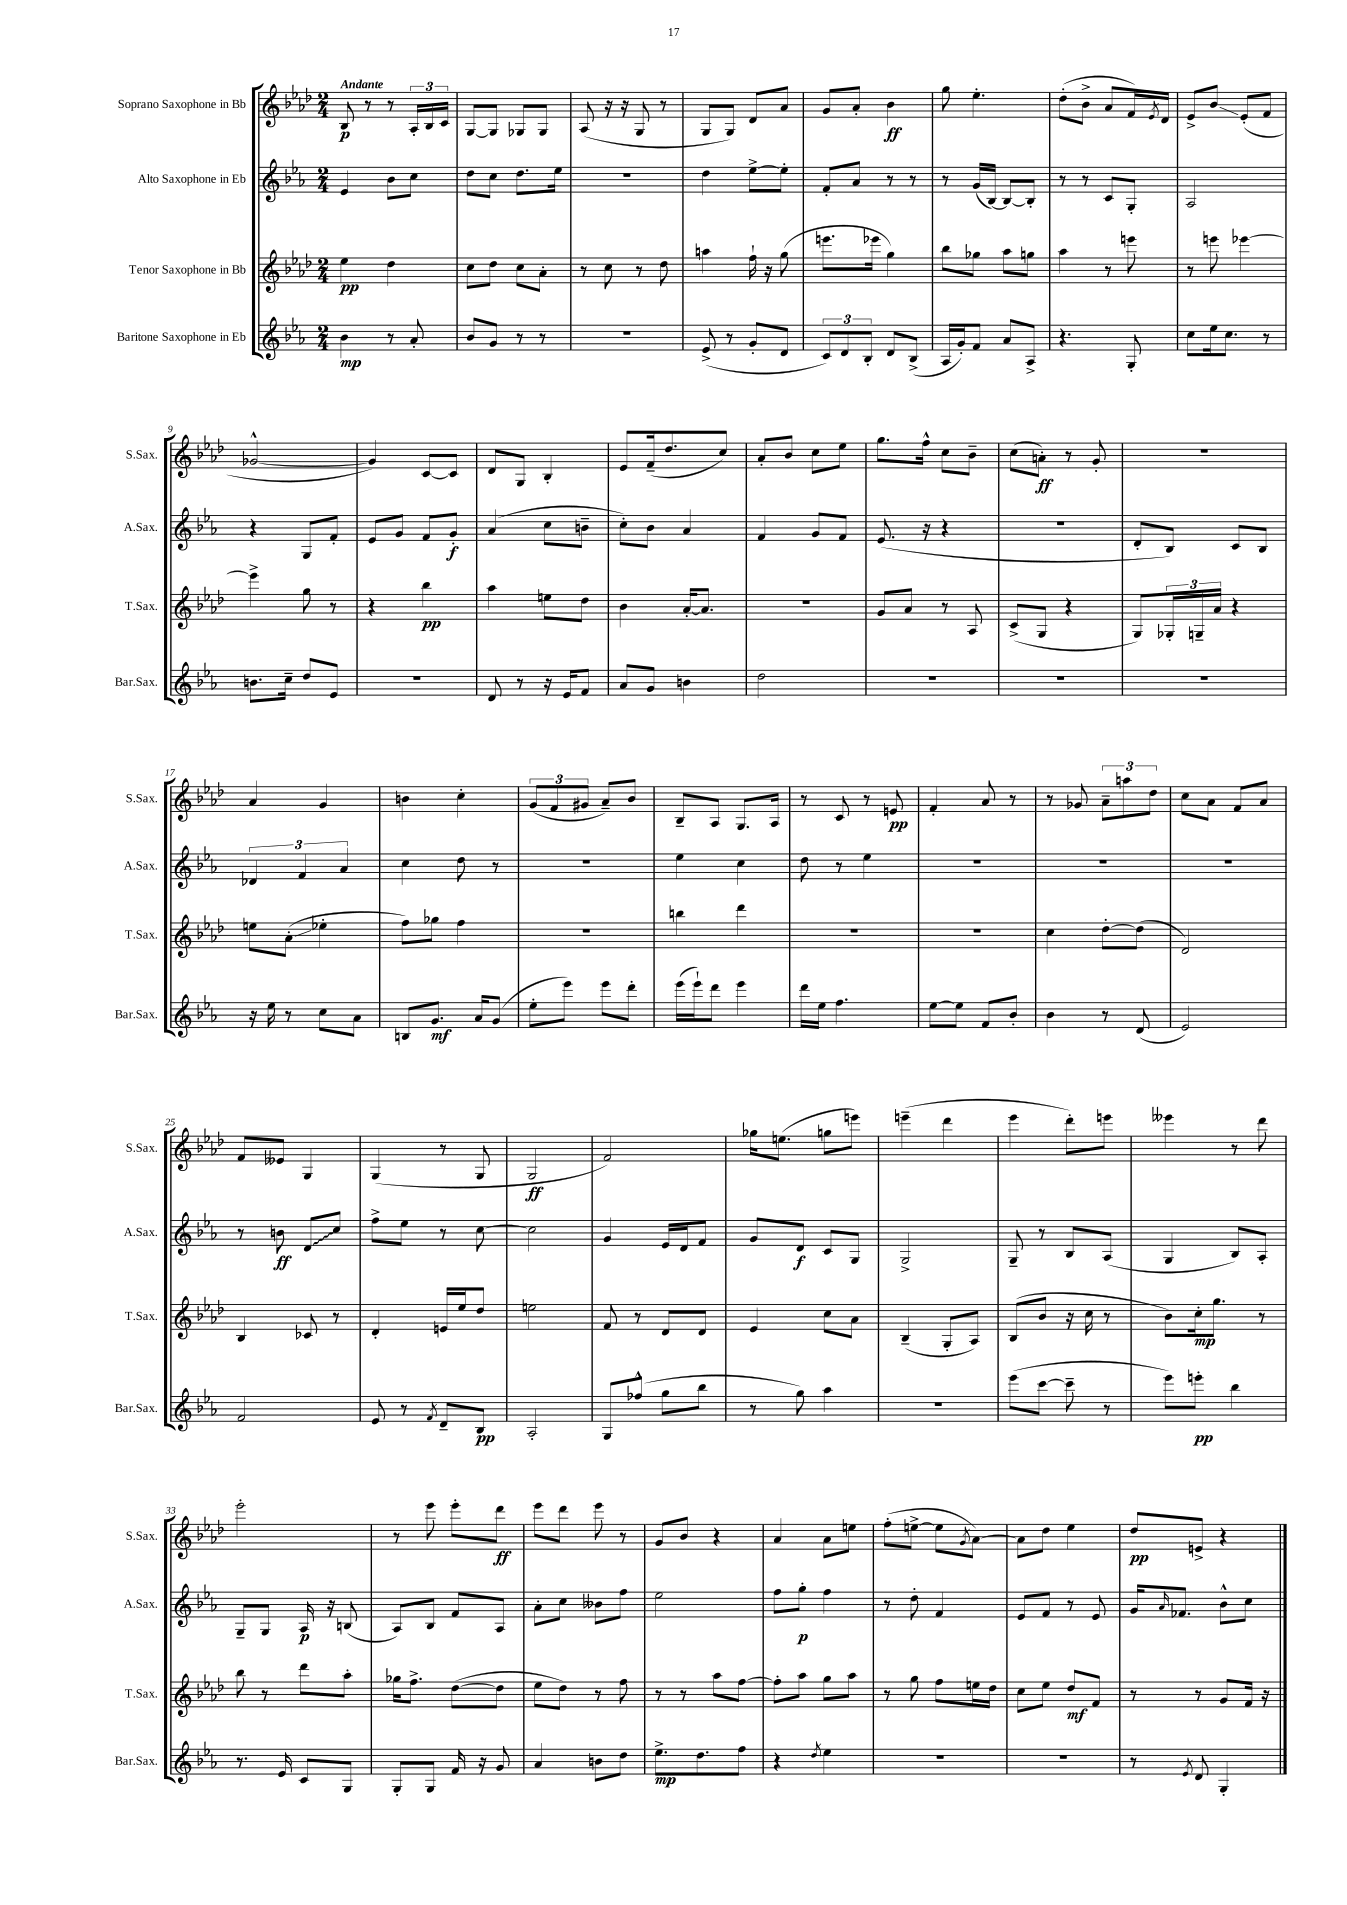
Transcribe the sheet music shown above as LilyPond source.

<<
\new StaffGroup <<
\new Staff = "s0" \with { instrumentName = "Soprano Saxophone in Bb" shortInstrumentName = "S.Sax." } {
    \clef treble \key aes \major \numericTimeSignature \time 2/4 \tempo "Andante"
    bes8\p r8 r8 \tuplet 3/2 { aes16-. bes16 c'16 } |
    g8~ g8 ges8 ges8 |
    aes8( r16 r16 g8 r8 |
    g8 g8) des'8 aes'8 |
    g'8 aes'8-. bes'4\ff |
    g''8 ees''4.-. |
    des''8-.( bes'8-> aes'8 f'16) \acciaccatura { ees'8 } des'16 |
    ees'8-> bes'8\glissando ees'8-.( f'8 |
    ges'2~-^ |
    ges'4) c'8~ c'8 |
    des'8 g8 bes4-. |
    ees'8 f'16--( des''8. c''8) |
    aes'8-. bes'8 c''8 ees''8 |
    g''8. f''16-^ c''8 bes'8-- |
    c''8( a'8-.\ff) r8 g'8-. |
    R2 |
    aes'4 g'4 |
    b'4 c''4-. |
    \tuplet 3/2 { g'8( f'8 gis'8 } aes'8--) bes'8 |
    bes8-- aes8 g8. aes16 |
    r8 c'8 r8 e'8\pp |
    f'4-. aes'8 r8 |
    r8 ges'8 \tuplet 3/2 { aes'8-- a''8 des''8 } |
    c''8 aes'8 f'8 aes'8 |
    f'8 eeses'8 g4 |
    g4( r8 g8 |
    g2\ff |
    f'2) |
    ges''16 e''8.( g''8 e'''8) |
    e'''4--( des'''4 |
    ees'''4 des'''8-.) e'''8 |
    eeses'''4 r8 des'''8 |
    ees'''2-. |
    r8 ees'''8 ees'''8-. des'''8\ff |
    ees'''8 des'''8 ees'''8 r8 |
    g'8 bes'8 r4 |
    aes'4 aes'8 e''8 |
    f''8-.( e''8~-> e''8 \acciaccatura { g'8 } aes'8~) |
    aes'8 des''8 ees''4 |
    des''8\pp e'8-> r4 \bar "|." |
}
\new Staff = "s1" \with { instrumentName = "Alto Saxophone in Eb" shortInstrumentName = "A.Sax." } {
    \clef treble \key ees \major \numericTimeSignature \time 2/4
    ees'4 bes'8 c''8 |
    d''8 c''8 d''8. ees''16 |
    r2 |
    d''4 ees''8~-> ees''8-. |
    f'8-. aes'8 r8 r8 |
    r8 g'16( bes16~) bes8~ bes8-. |
    r8 r8 c'8 g8-. |
    aes2 |
    r4 g8 f'8-. |
    ees'8 g'8 f'8 g'8-.\f |
    aes'4( c''8 b'8-- |
    c''8-.) bes'8 aes'4 |
    f'4 g'8 f'8 |
    ees'8.( r16 r4 |
    R2 |
    d'8-. bes8) c'8 bes8 |
    \tuplet 3/2 { des'4 f'4 aes'4 } |
    c''4 d''8 r8 |
    R2 |
    ees''4 c''4 |
    d''8 r8 ees''4 |
    R2 |
    R2 |
    R2 |
    r8 b'8\ff \once \override Glissando.style = #'zigzag d'8\glissando c''8 |
    f''8-> ees''8 r8 c''8~ |
    c''2 |
    g'4 ees'16 d'16 f'8 |
    g'8 d'8\f c'8 g8 |
    g2-> |
    g8-- r8 bes8 aes8( |
    g4 bes8) aes8-. |
    g8-- g8 aes16\p r16 b8( |
    aes8) bes8 f'8 aes8 |
    aes'8-. c''8 beses'8 f''8 |
    ees''2 |
    f''8 g''8-.\p f''4 |
    r8 d''8-. f'4 |
    ees'8 f'8 r8 ees'8 |
    g'16 \grace { aes'16 } fes'8. bes'8-^ c''8 \bar "|." |
}
\new Staff = "s2" \with { instrumentName = "Tenor Saxophone in Bb" shortInstrumentName = "T.Sax." } {
    \clef treble \key aes \major \numericTimeSignature \time 2/4
    ees''4\pp des''4 |
    c''8 des''8 c''8 aes'8-. |
    r8 c''8 r8 des''8 |
    a''4 f''16-! r16 g''8( |
    e'''8. ees'''16 g''4) |
    bes''8 ges''8 aes''8 g''8 |
    aes''4 r8 e'''8 |
    r8 e'''8 ees'''4~ |
    ees'''4-> g''8 r8 |
    r4 bes''4\pp |
    aes''4 e''8 des''8 |
    bes'4 aes'16~-. aes'8. |
    r2 |
    g'8 aes'8 r8 aes8 |
    c'8->( g8 r4 |
    g8) \tuplet 3/2 { ges16-. g16-- aes'16 } r4 |
    e''8 aes'8-.\glissando( ees''4-. |
    f''8) ges''8 f''4 |
    r2 |
    b''4 des'''4 |
    R2 |
    R2 |
    c''4 des''8~-. des''8( |
    des'2) |
    bes4 ces'8 r8 |
    des'4-. e'16 ees''16 des''8 |
    e''2 |
    f'8 r8 des'8 des'8 |
    ees'4 c''8 aes'8 |
    bes4--( g8-. aes8) |
    bes8( bes'8 r16 c''16 r8 |
    bes'8) c''16-.\mp g''8. r8 |
    bes''8 r8 des'''8 aes''8-. |
    ges''16 f''8.-> des''8~( des''8 |
    ees''8 des''8) r8 f''8 |
    r8 r8 aes''8 f''8~ |
    f''8-. aes''8 g''8 aes''8 |
    r8 g''8 f''8 e''16 des''16 |
    c''8 ees''8 des''8\mf f'8 |
    r8 r8 g'8 f'16 r16 \bar "|." |
}
\new Staff = "s3" \with { instrumentName = "Baritone Saxophone in Eb" shortInstrumentName = "Bar.Sax." } {
    \clef treble \key ees \major \numericTimeSignature \time 2/4
    bes'4\mp r8 aes'8-. |
    bes'8 g'8 r8 r8 |
    R2 |
    ees'8->( r8 g'8-. d'8 |
    \tuplet 3/2 { c'8) d'8 bes8-. } d'8 bes8->( |
    aes16 g'16-.) f'8 aes'8 aes8-> |
    r4. g8-. |
    c''8 ees''16 c''8. r8 |
    b'8. c''16-- d''8 ees'8 |
    r2 |
    d'8 r8 r16 ees'16 f'8 |
    aes'8 g'8 b'4 |
    d''2 |
    R2 |
    R2 |
    R2 |
    r16 ees''16 r8 c''8 aes'8 |
    b8 g'8.\mf aes'16 g'8( |
    ees''8-. ees'''8) ees'''8 d'''8-. |
    ees'''16( ees'''16-!) d'''8 ees'''4 |
    d'''16 ees''16 f''4. |
    ees''8~ ees''8 f'8 bes'8-. |
    bes'4 r8 d'8( |
    ees'2) |
    f'2 |
    ees'8 r8 \acciaccatura { f'8 } d'8-- bes8\pp |
    aes2-. |
    g8 fes''8-^( g''8 bes''8 |
    r8 g''8) aes''4 |
    R2 |
    ees'''8( c'''8~ c'''8-- r8 |
    ees'''8) e'''8-.\pp bes''4 |
    r8. ees'16 c'8 g8 |
    g8-. g8 f'16 r16 g'8 |
    aes'4 b'8 d''8 |
    ees''8.->\mp d''8. f''8 |
    r4 \acciaccatura { d''8 } ees''4 |
    R2 |
    R2 |
    r8 \acciaccatura { ees'8 } d'8 g4-. \bar "|." |
}
>>
>>
